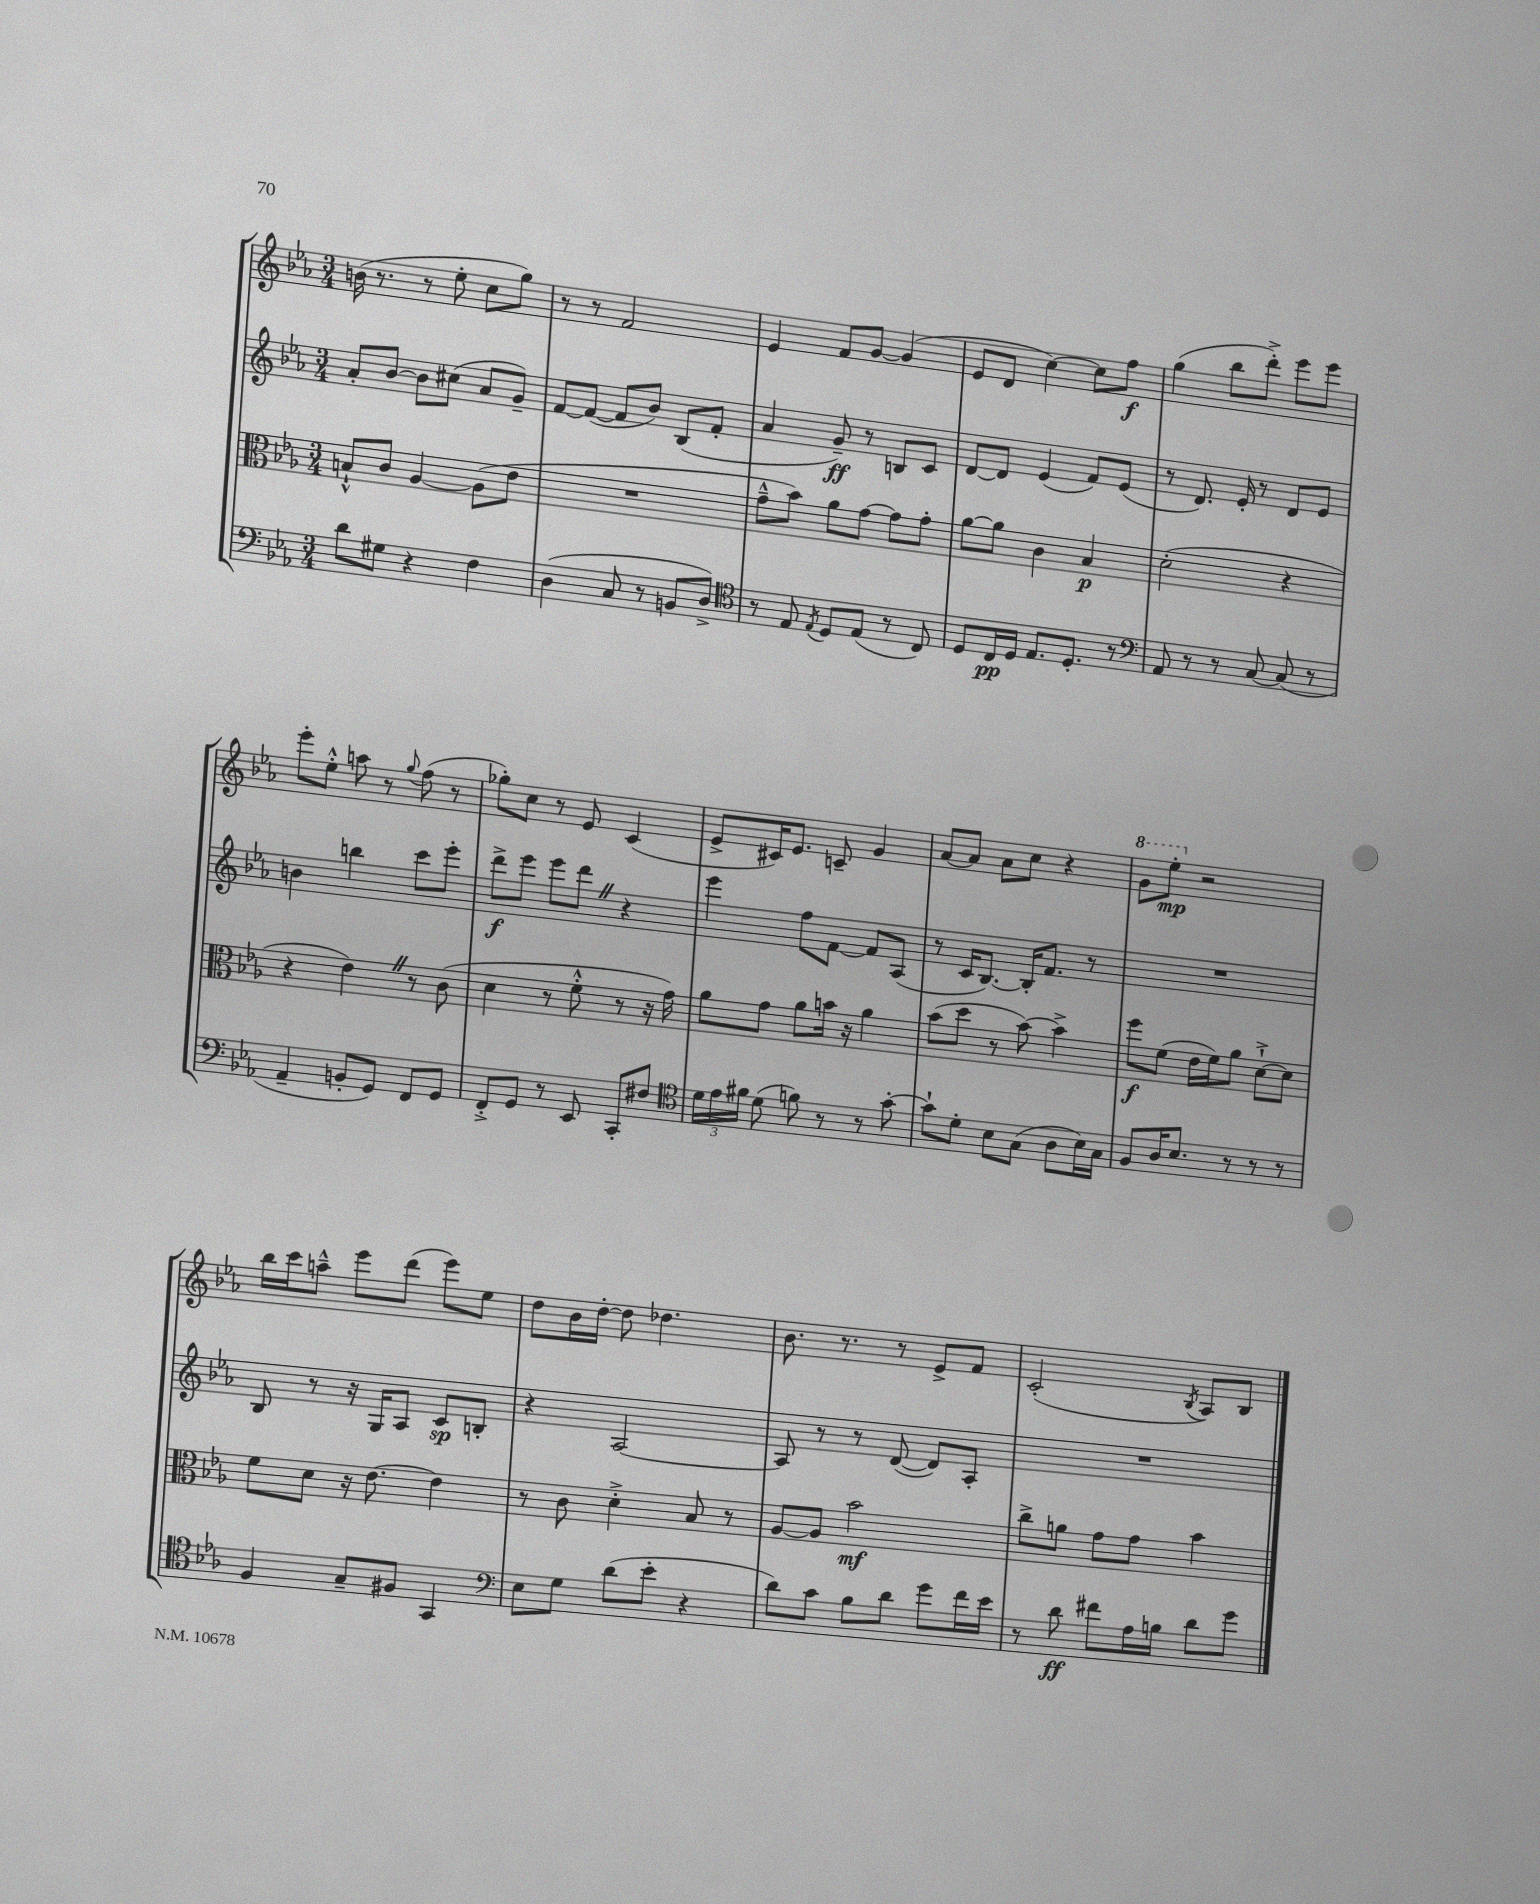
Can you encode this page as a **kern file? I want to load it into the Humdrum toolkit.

**kern	**kern	**kern	**kern
*staff4	*staff3	*staff2	*staff1
*clefF4	*clefC3	*clefG2	*clefG2
*k[b-e-a-]	*k[b-e-a-]	*k[b-e-a-]	*k[b-e-a-]
*M3/4	*M3/4	*M3/4	*M3/4
8d	8B`^^	8a-'	(16b
.	.	.	8.r
8G#	8c	[8b-	.
4r	[4A-	8b-]	8r
.	.	(8cc#	8ee-'
4F	(8A-]	8a-	8cc
.	8e-	8g~)	8gg)
=	=	=	=
(4D	2.r	[8f	8r
.	.	(8f_	8r
8C	.	8f]	2f
8r	.	8b-)	.
8BB	.	(8B-	.
8D^)	.	8f'	.
=	=	=	=
*clefC4	*	*	*
8r	8g~^^	4a-	4e-
8E-	8b-)	.	.
8qE-	.	.	.
8D	8a-	8g~)	8f
(8E-	[8g	8r	[8g
8r	8g]	8B	(4g]
8C)	8g'	8c	.
=	=	=	=
8D	[8a-	[8d	8e-
16C	8a-]	8d]	8d
16D	.	.	.
8.E-	4c	(4e-	[4cc)
8.D'	.	.	.
.	4B-	8f)	8cc]
8r	.	(8e-	8ff
=	=	=	=
*clefF4	*	*	*
8AA-	(2d'	8r	(4gg
8r	.	8.d)	.
8r	.	.	8bb-
.	.	16e-'	.
[8C	.	8r	8ddd'^)
(8C]	4r	8d	8eee-
8r	.	8e-	8eee-
=	=	=	=
4AA-~	4r	4b	8eee-'
.	.	.	8ee-'^^
8BB'	4e-)	4bb	8aa
8GG)	.	.	8r
.	.	.	8qqgg
8FF	8r	8ccc	(8ff
8GG	(8c	8eee-'	8r
=	=	=	=
8FF'^	4d	8ddd^	8gg-')
8GG	.	8eee-	8cc
8r	8r	8eee-	8r
8EE-	8f'^^	8ddd	8e-
8CC'	8r	4r	(4c
8F#	16r	.	.
.	16g)	.	.
=	=	=	=
*clefC4	*	*	*
24d	8a-	4eee-	8e-^
24e-	.	.	.
24f#	.	.	.
(8d	8g	.	16c#)
.	.	.	8.e-
8f)	8a-	8ff	.
8r	16b	[8f	8c~
.	16r	.	.
8r	4a-	8f]	4g
[8g'	.	(8A-	.
=	=	=	=
8g`]	(8b-	8r	[8a-
8d'	8dd	16c	8a-]
.	.	[8.B-)	.
8B-	8r	.	8a-
(8G	[8b-)	16B-']	8cc
.	.	8.f	.
8A-	4b-^]	.	4r
16B-)	.	8r	.
16G	.	.	.
=	=	=	=
8F	8ff	2.r	8gg
16A-	(8f	.	8eee-'
8.B-	.	.	.
.	16e-	.	2r
.	16f)	.	.
8r	8a-	.	.
8r	[8d`^	.	.
8r	8d]	.	.
=	=	=	=
4F	8f	8B-	16bb-
.	.	.	16ccc
.	8d	8r	8aa~^^
8G~	16r	16r	8eee-
.	[8.e-	16G	.
8F#	.	8A-	(8ddd
4GG	4e-]	8c	8eee-)
.	.	8B'	8ee-
=	=	=	=
*clefF4	*	*	*
8E-	8r	4r	8dd
8G	8c	.	16b-
.	.	.	[16dd'
(8d	4d'^	[2A-	8dd]
8e-'	.	.	4.dd-
4r	8B-	.	.
.	8r	.	.
=	=	=	=
8d)	[8A-	8A-]	8.b-
8c	8A-]	8r	.
.	.	.	8.r
8B-	2b-	8r	.
8d	.	([8d	8r
8g	.	8d])	8e-^
16f	.	8A-'	8f
16e-	.	.	.
=	=	=	=
8r	8cc^	2.r	(2c'
8d	8a	.	.
8f#	8g	.	.
16A-	8g	.	.
16B	.	.	.
.	.	.	8qB-
8d	4b-	.	8A-)
8g	.	.	8B-
==	==	==	==
*-	*-	*-	*-
